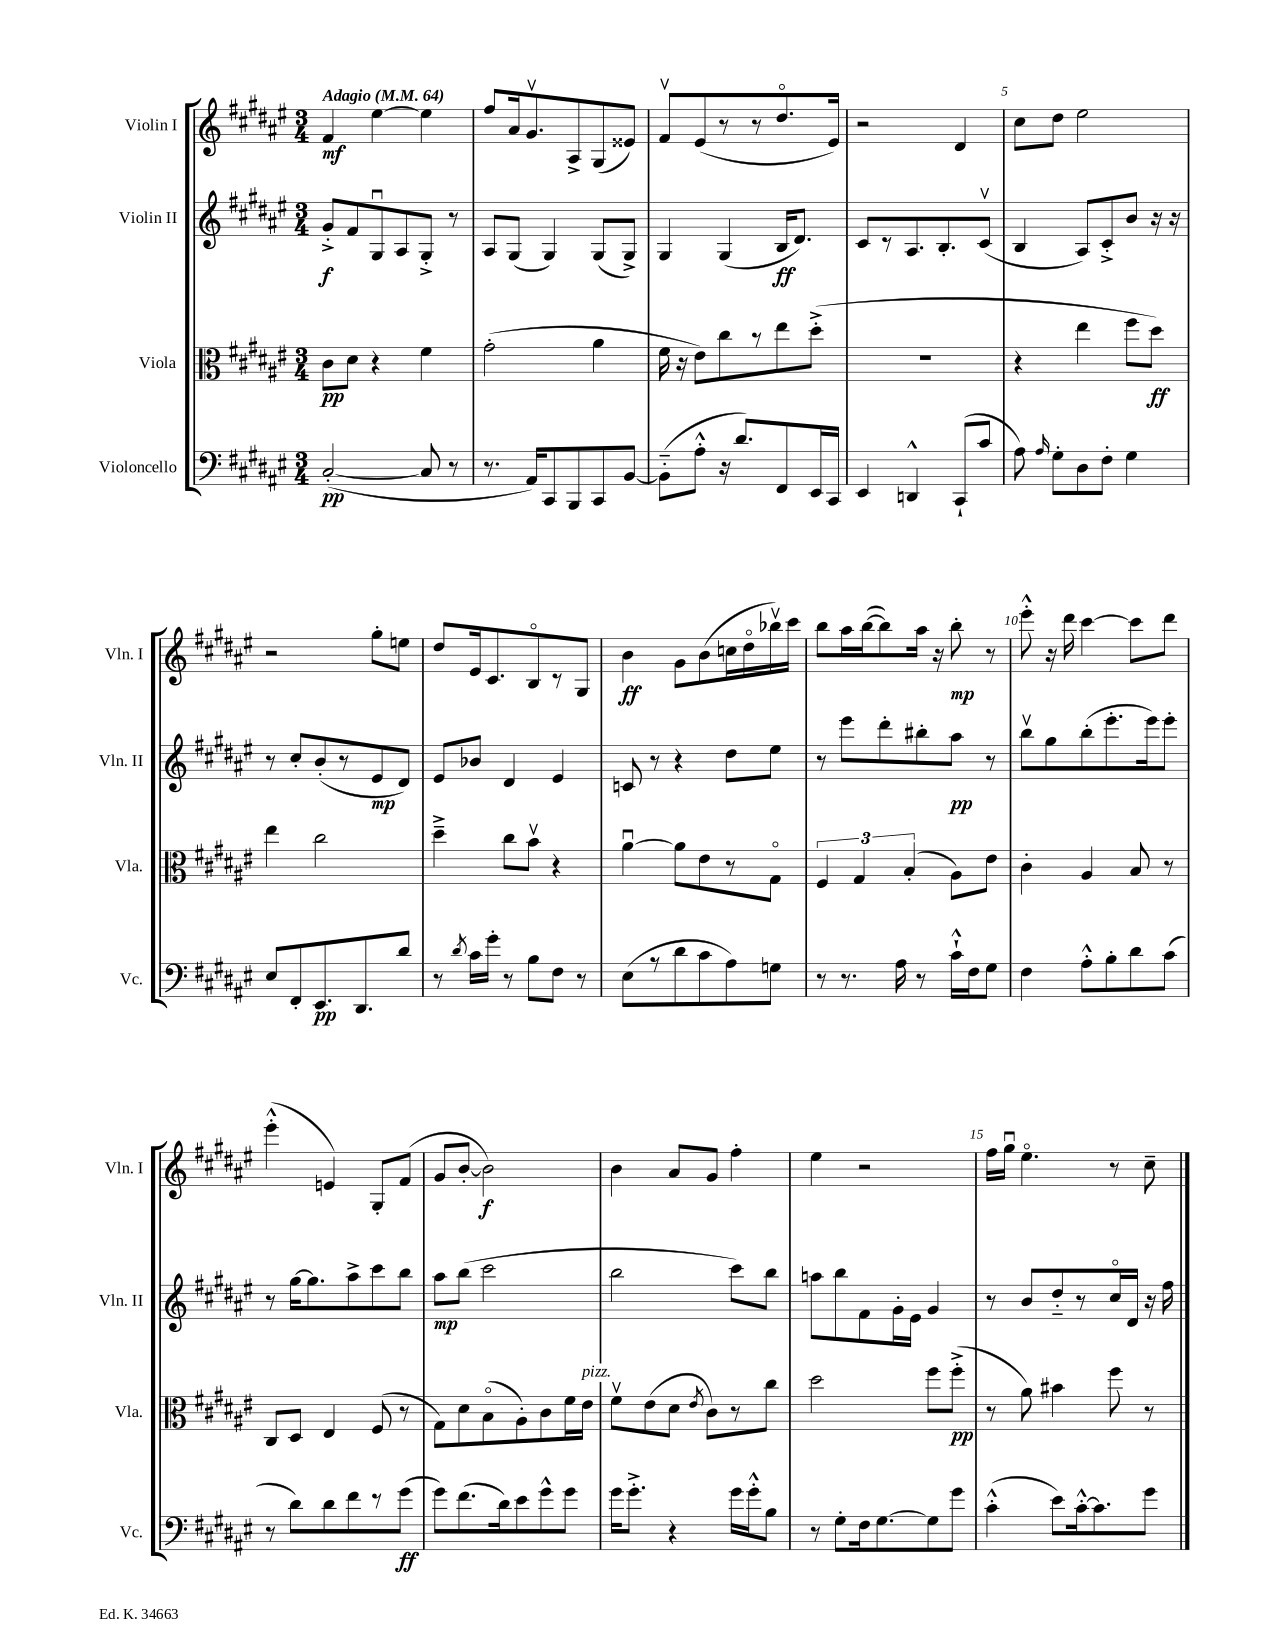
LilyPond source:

<<
\new StaffGroup <<
\new Staff = "s0" \with { instrumentName = "Violin I" shortInstrumentName = "Vln. I" } {
    \clef treble \key fis \major \numericTimeSignature \time 3/4 \tempo "Adagio" 4 = 64
    \autoBeamOff fis'4\mf eis''4~ eis''4 |
    fis''8[ ais'16 gis'8.\upbow ais8-> gis8( eisis'8]) |
    fis'8[\upbow eis'8( r8 r8 dis''8.\flageolet eis'16]) |
    r2 dis'4 |
    cis''8[ dis''8] eis''2 |
    r2 gis''8[-. e''8] |
    dis''8[ eis'16 cis'8. b8\flageolet r8 gis8] |
    b'4\ff gis'8[ b'8( c''16 dis''16\flageolet bes''16\upbow) cis'''16] |
    b''8[ ais''16 b''16~( b''8) ais''16] r16 b''8-.\mp r8 |
    eis'''8-.-^ r16 dis'''16 cis'''4~ cis'''8[ dis'''8] |
    eis'''4-.-^( e'4) gis8[-. fis'8]( |
    gis'8[ b'8]~-. b'2\f) |
    b'4 ais'8[ gis'8] fis''4-. |
    eis''4 r2 |
    fis''16[ gis''16]\downbow eis''4.\flageolet r8 cis''8-- \bar "|." |
}
\new Staff = "s1" \with { instrumentName = "Violin II" shortInstrumentName = "Vln. II" } {
    \clef treble \key fis \major \numericTimeSignature \time 3/4
    \autoBeamOff gis'8[-.->\f fis'8 gis8\downbow ais8 gis8]-.-> r8 |
    ais8[ gis8]( gis4) gis8[( gis8]->) |
    gis4 gis4( b16[\ff dis'8.]) |
    cis'8[ r8 ais8. b8.-. cis'8]\upbow( |
    b4 ais8[) cis'8-.-> b'8] r16 r16 |
    r8 cis''8[-. b'8-.( r8 eis'8\mp dis'8]) |
    eis'8[ bes'8] dis'4 eis'4 |
    c'8 r8 r4 dis''8[ eis''8] |
    r8 eis'''8[ dis'''8-. bis''8-. ais''8]\pp r8 |
    b''8[\upbow gis''8 b''8-.( eis'''8.-. eis'''16) eis'''8]-. |
    r8 gis''16[~ gis''8. ais''8-> cis'''8 b''8] |
    ais''8[\mp b''8]( cis'''2 |
    b''2 cis'''8[) b''8] |
    a''8[ b''8 fis'8 gis'16-. eis'16] gis'4 |
    r8 b'8[ dis''8-_ r8 cis''16\flageolet dis'16] r16 fis''16 \bar "|." |
}
\new Staff = "s2" \with { instrumentName = "Viola" shortInstrumentName = "Vla." } {
    \clef alto \key fis \major \numericTimeSignature \time 3/4
    \autoBeamOff cis'8[\pp dis'8] r4 fis'4 |
    gis'2-.( ais'4 |
    fis'16 r16 eis'8[) cis''8 r8 eis''8 dis''8]-.->( |
    R2. |
    r4 eis''4 fis''8[ dis''8]\ff) |
    eis''4 cis''2 |
    dis''4---> cis''8[ b'8]\upbow r4 |
    ais'4~\downbow ais'8[ eis'8 r8 gis8]\flageolet |
    \tuplet 3/2 { fis4 gis4 b4-.( } ais8[) eis'8] |
    cis'4-. ais4 b8 r8 |
    cis8[ dis8] eis4 fis8( r8 |
    gis8[) dis'8 b8\flageolet( ais8-.) cis'8 fis'16 eis'16]^\markup { \italic "pizz." } |
    fis'8[\upbow eis'8( dis'8] \acciaccatura { eis'8 } cis'8[) r8 cis''8] |
    dis''2 fis''8[ fis''8]-.->\pp( |
    r8 ais'8) bis'4 fis''8 r8 \bar "|." |
}
\new Staff = "s3" \with { instrumentName = "Violoncello" shortInstrumentName = "Vc." } {
    \clef bass \key fis \major \numericTimeSignature \time 3/4
    \autoBeamOff cis2~-.\pp( cis8 r8 |
    r8. ais,16[) cis,8 b,,8 cis,8 b,8]~ |
    b,8[-_( ais8]-.-^ r16 dis'8.[) fis,8 eis,16 cis,16] |
    eis,4 d,4-^ cis,8[-!( cis'8] |
    ais8) \grace { ais16 } gis8[-. dis8 fis8]-. gis4 |
    eis8[ fis,8-. eis,8.\pp dis,8. dis'8] |
    r8 \acciaccatura { dis'8 } cis'16[ gis'16]-. r8 b8[ fis8] r8 |
    eis8[( r8 dis'8 cis'8 ais8) g8] |
    r8 r8. ais16 r8 cis'16[-!-^ fis16 gis8] |
    fis4 ais8[-.-^ b8-. dis'8 cis'8]( |
    r8 dis'8[) dis'8 fis'8 r8 gis'8]\ff( |
    gis'8[) fis'8.( dis'16) eis'8 gis'8-^ gis'8] |
    gis'16[ gis'8.]-.-> r4 gis'16[ gis'16-.-^ b8] |
    r8 gis8[-. fis16 gis8.~ gis8 gis'8] |
    cis'4-.-^( eis'8[) cis'16~-.-^ cis'8. gis'8] \bar "|." |
}
>>
>>
\layout { \context { \Score \override BarNumber.break-visibility = ##(#f #t #t) barNumberVisibility = #(every-nth-bar-number-visible 5) } }
